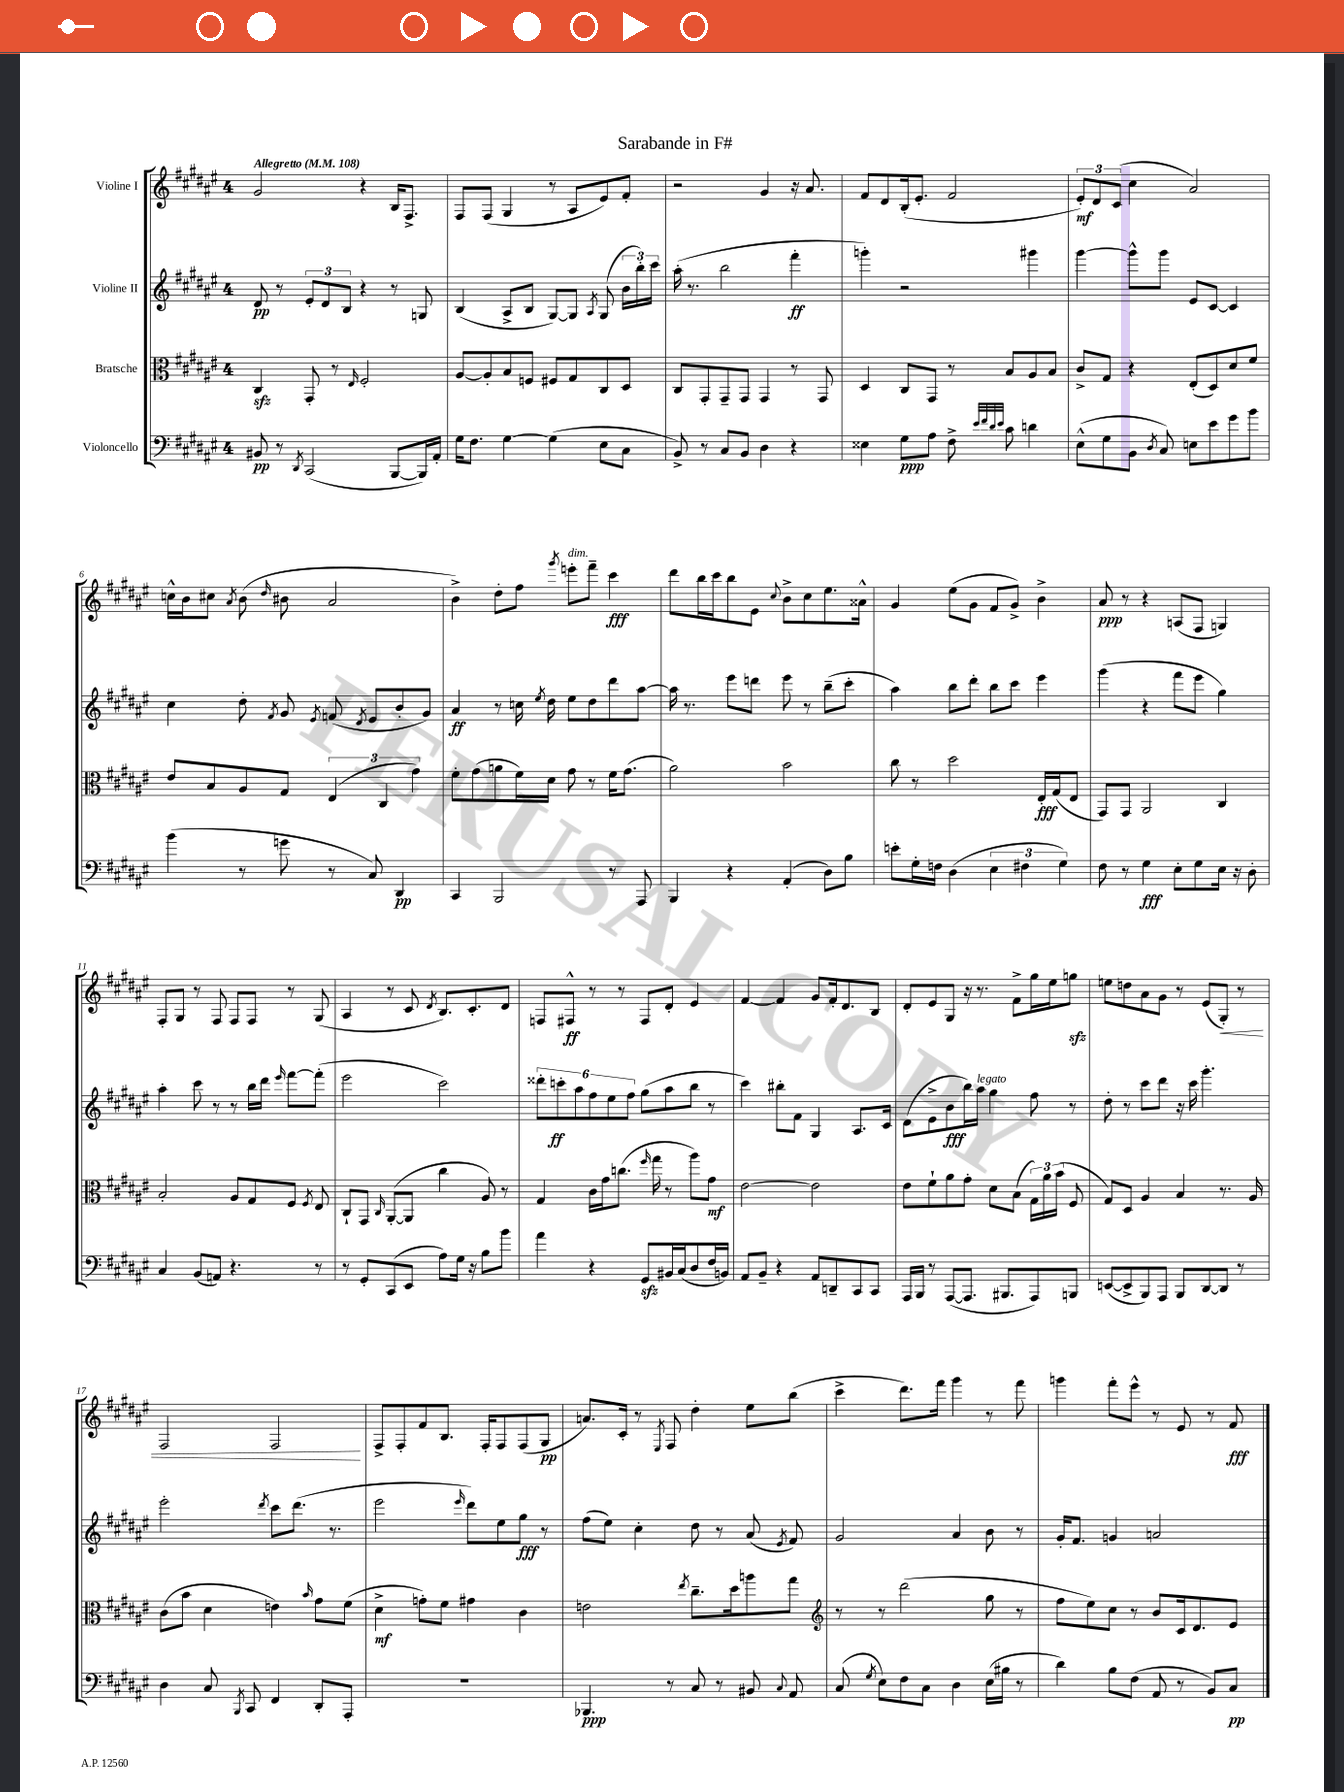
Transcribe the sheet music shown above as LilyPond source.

\header { title = "Sarabande in F#" }
<<
\new StaffGroup <<
\new Staff = "s0" \with { instrumentName = "Violine I" } {
    \clef treble \key fis \major \once \override Staff.TimeSignature.style = #'single-digit \time 4/4 \tempo "Allegretto" 4 = 108
    \autoBeamOff gis'2 r4 b16[ fis8.]-> |
    fis8[ fis8]( gis4 r8 ais8[ eis'8) fis'8]-. |
    r2 gis'4 r16 ais'8. |
    fis'8[ dis'8 b16-.( eis'8.]-. fis'2 |
    \tuplet 3/2 { eis'8[-.\mf) dis'8 cis'8]( } cis''4 ais'2) |
    c''16[-^ b'16 cis''8] \acciaccatura { ais'8 } b'8( \grace { dis''16 } bis'8 ais'2 |
    b'4->) dis''8[-. fis''8] \acciaccatura { gis'''8 } e'''8[-.^\markup { \italic "dim." } fis'''8]-- cis'''4\fff |
    dis'''8[ b''16 cis'''16 b''8 eis'8] \appoggiatura { cis''8 } b'8[-> cis''8 eis''8. aisis'16]-^ |
    gis'4 eis''8[( gis'8] fis'8[ gis'8]->) b'4-> |
    ais'8\ppp r8 r4 a8[( fis8] g4) |
    fis8[-. gis8] r8 fis8 fis8[ fis8] r8 gis8( |
    ais4 r8 cis'8 \acciaccatura { dis'8 } b8.[) cis'8.-. dis'8] |
    f8[ fis8]-^\ff r8 r8 fis8[ dis'8]-. eis'4 |
    fis'4~ fis'4 gis'8[ fis'16-. dis'8. b8] |
    dis'8[-. eis'8 gis8] r16 r8. fis'8[-> gis''16 eis''16 g''8]\sfz |
    e''8[ d''8 ais'8 gis'8] r8 eis'8[( gis8]-.\<) r8 |
    fis2 fis2\! |
    fis8[-> fis8-. fis'8 b8.] fis16[-. fis8 fis8( gis8]\pp |
    a'8.[) cis'16]-. r8 \acciaccatura { eis8 } fis8 dis''4-. eis''8[ b''8]( |
    cis'''4-> dis'''8.[) fis'''16] gis'''4 r8 fis'''8 |
    g'''4 fis'''8[-. eis'''8]-^ r8 eis'8 r8 fis'8\fff \bar "|." |
}
\new Staff = "s1" \with { instrumentName = "Violine II" } {
    \clef treble \key fis \major \once \override Staff.TimeSignature.style = #'single-digit \time 4/4
    \autoBeamOff dis'8\pp r8 \tuplet 3/2 { eis'8[-. dis'8 b8] } r4 r8 g8 |
    b4( ais8[-> b8] gis8[~) gis8] \acciaccatura { ais8 } gis8( \tuplet 3/2 { b'16[ b''16-.) cis'''16] } |
    ais''16-.( r8. b''2 fis'''4-.\ff |
    g'''4-.) r2 gis'''4 |
    gis'''4~ gis'''8[-^ gis'''8] eis'8[ cis'8]~ cis'4 |
    cis''4 dis''8-. \acciaccatura { fis'8 } gis'8 \acciaccatura { eis'8 } f'8( \acciaccatura { dis'8 } eis'8[ b'8-. gis'8]) |
    ais'4\ff r8 c''16 \acciaccatura { eis''8 } dis''16 eis''8[ dis''8 dis'''8 ais''8]~ |
    ais''16 r8. eis'''8[ d'''8] eis'''8 r8 b''8[--( cis'''8]-. |
    ais''4) b''8[ dis'''8]-. b''8[ cis'''8] eis'''4 |
    gis'''4( r4 fis'''8[ eis'''8] gis''4) |
    ais''4-. cis'''8 r8 r8 b''16[ dis'''16] \grace { eis'''16 } fis'''8[~ fis'''8]-.( |
    eis'''2 cis'''2) |
    \tuplet 6/4 { disis'''8[-. c'''8-.\ff ais''8 fis''8 eis''8 fis''8] } gis''8[( ais''8 b''8] r8 |
    cis'''4) bis''8[-. fis'8] gis4 ais8.[ cis'16] |
    dis'8[( eis'8-> b'8\fff b''16) ais''16]^\markup { \italic "legato" } gis''4 fis''8 r8 |
    dis''8-. r8 cis'''8[ dis'''8] r16 cis'''16 gis'''4.-. |
    eis'''2-. \acciaccatura { dis'''8 } cis'''8[ dis'''8.]( r8. |
    eis'''2 \grace { eis'''16 } dis'''8[) eis''8 gis''8]\fff r8 |
    fis''8[( eis''8]) cis''4-. dis''8 r8 ais'8( \acciaccatura { eis'8 } fis'8) |
    gis'2 ais'4 b'8 r8 |
    gis'16[-. fis'8.] g'4 a'2 \bar "|." |
}
\new Staff = "s2" \with { instrumentName = "Bratsche" } {
    \clef alto \key fis \major \once \override Staff.TimeSignature.style = #'single-digit \time 4/4
    \autoBeamOff cis4\sfz gis,8-. r8 \grace { eis16 } fis2-. |
    ais8[~ ais8-. b8 f8] fis8[ gis8 cis8 dis8] |
    cis8[ gis,8-. gis,8-- gis,8] gis,4 r8 gis,8 |
    dis4 cis8[ gis,8] r8 b8[ ais8 b8] |
    cis'8[-> gis8] r4 eis8[-.( dis8) dis'8 fis'8] |
    eis'8[ b8 ais8 gis8] \tuplet 3/2 { eis4( cis4 gis'4) } |
    fis'8[-. gis'8( a'8 fis'16) dis'16] gis'8 r8 fis'16[ gis'8.]( |
    ais'2) b'2 |
    cis''8 r8 dis''2 eis16[-.\fff gis16( eis8] |
    gis,8[) gis,8] ais,2 cis4 |
    b2-. ais8[ gis8 fis8] \acciaccatura { fis8 } eis8 |
    cis8[-! gis,8] \grace { cis16 } ais,8[~-.( ais,8] cis''4 ais8) r8 |
    gis4 cis'16[ gis'16 c''8.]( \grace { fis''16 } gis''16 r8 ais''8[) gis'8]\mf |
    eis'2~ eis'2 |
    eis'8[ fis'8-! ais'8 gis'8]-. dis'8[ b8]( \tuplet 3/2 { gis16[) ais'16 b'16]( } fis8 |
    gis8[) dis8] ais4 b4 r8. ais16 |
    cis'8[( b'8] dis'4 e'4) \grace { b'16 } gis'8[ fis'8]( |
    dis'4->\mf g'8[-.) fis'8] gis'4 cis'4 |
    e'2 \acciaccatura { eis''8 } cis''8.[-- dis''16 a''8 gis''8] |
    \clef treble r8 r8 dis'''2( gis''8 r8 |
    fis''8[ eis''8) cis''8] r8 b'8[ cis'16 dis'8. eis'8] \bar "|." |
}
\new Staff = "s3" \with { instrumentName = "Violoncello" } {
    \clef bass \key fis \major \once \override Staff.TimeSignature.style = #'single-digit \time 4/4
    \autoBeamOff bis,8\pp r8 \acciaccatura { dis,8 } cis,2( b,,8[~ b,,16) ais,16]-. |
    gis16[ fis8.] gis4~ gis4( eis8[ cis8] |
    b,8->) r8 cis8[ b,8] dis4 r4 |
    eisis4 gis8[\ppp ais8] fis8-> \grace { eis'32[ fis'32 dis'32 eis'32] } cis'8 d'4 |
    eis8[-^( gis8 b,8] \acciaccatura { dis8 } cis8) e8[ eis'8 gis'8 b'8] |
    b'4( r8 g'8 r8 cis8) dis,4\pp |
    cis,4 b,,2 r8 ais,,8 |
    b,,4 r4 ais,4-.( dis8[) b8] |
    e'8[-. gis16-. f16] dis4( \tuplet 3/2 { eis4 fis4 gis4) } |
    fis8 r8 gis4\fff eis8[-. gis8 eis16] r16 dis8-. |
    cis4 b,8[( a,8]) r4. r8 |
    r8 gis,8[-. cis,8( eis,8] ais8[) gis16] r16 b8[ b'8] |
    ais'4 r4 gis,8[\sfz bis,16 cis16( dis8 fis16 b,16]) |
    ais,8[ b,8]-- r4 ais,8[ d,8-- cis,8 cis,8] |
    ais,,16[ b,,16] r8 ais,,8[~( ais,,8.] bis,,8.[ ais,,8) b,,8] |
    e,8[~( e,8-> b,,8) ais,,8] b,,8[ dis,8~ dis,8] r8 |
    dis4 cis8 \acciaccatura { b,,8 } cis,8 fis,4 dis,8[-. ais,,8]-. |
    R1 |
    bes,,4.\ppp r8 cis8 r8 bis,8 \appoggiatura { cis8 } ais,8 |
    cis8( \acciaccatura { gis8 } eis8[) fis8 cis8] dis4 eis16[( bis16] r8 |
    dis'4) b8[ fis8]( ais,8 r8 b,8[) cis8]\pp \bar "|." |
}
>>
>>
